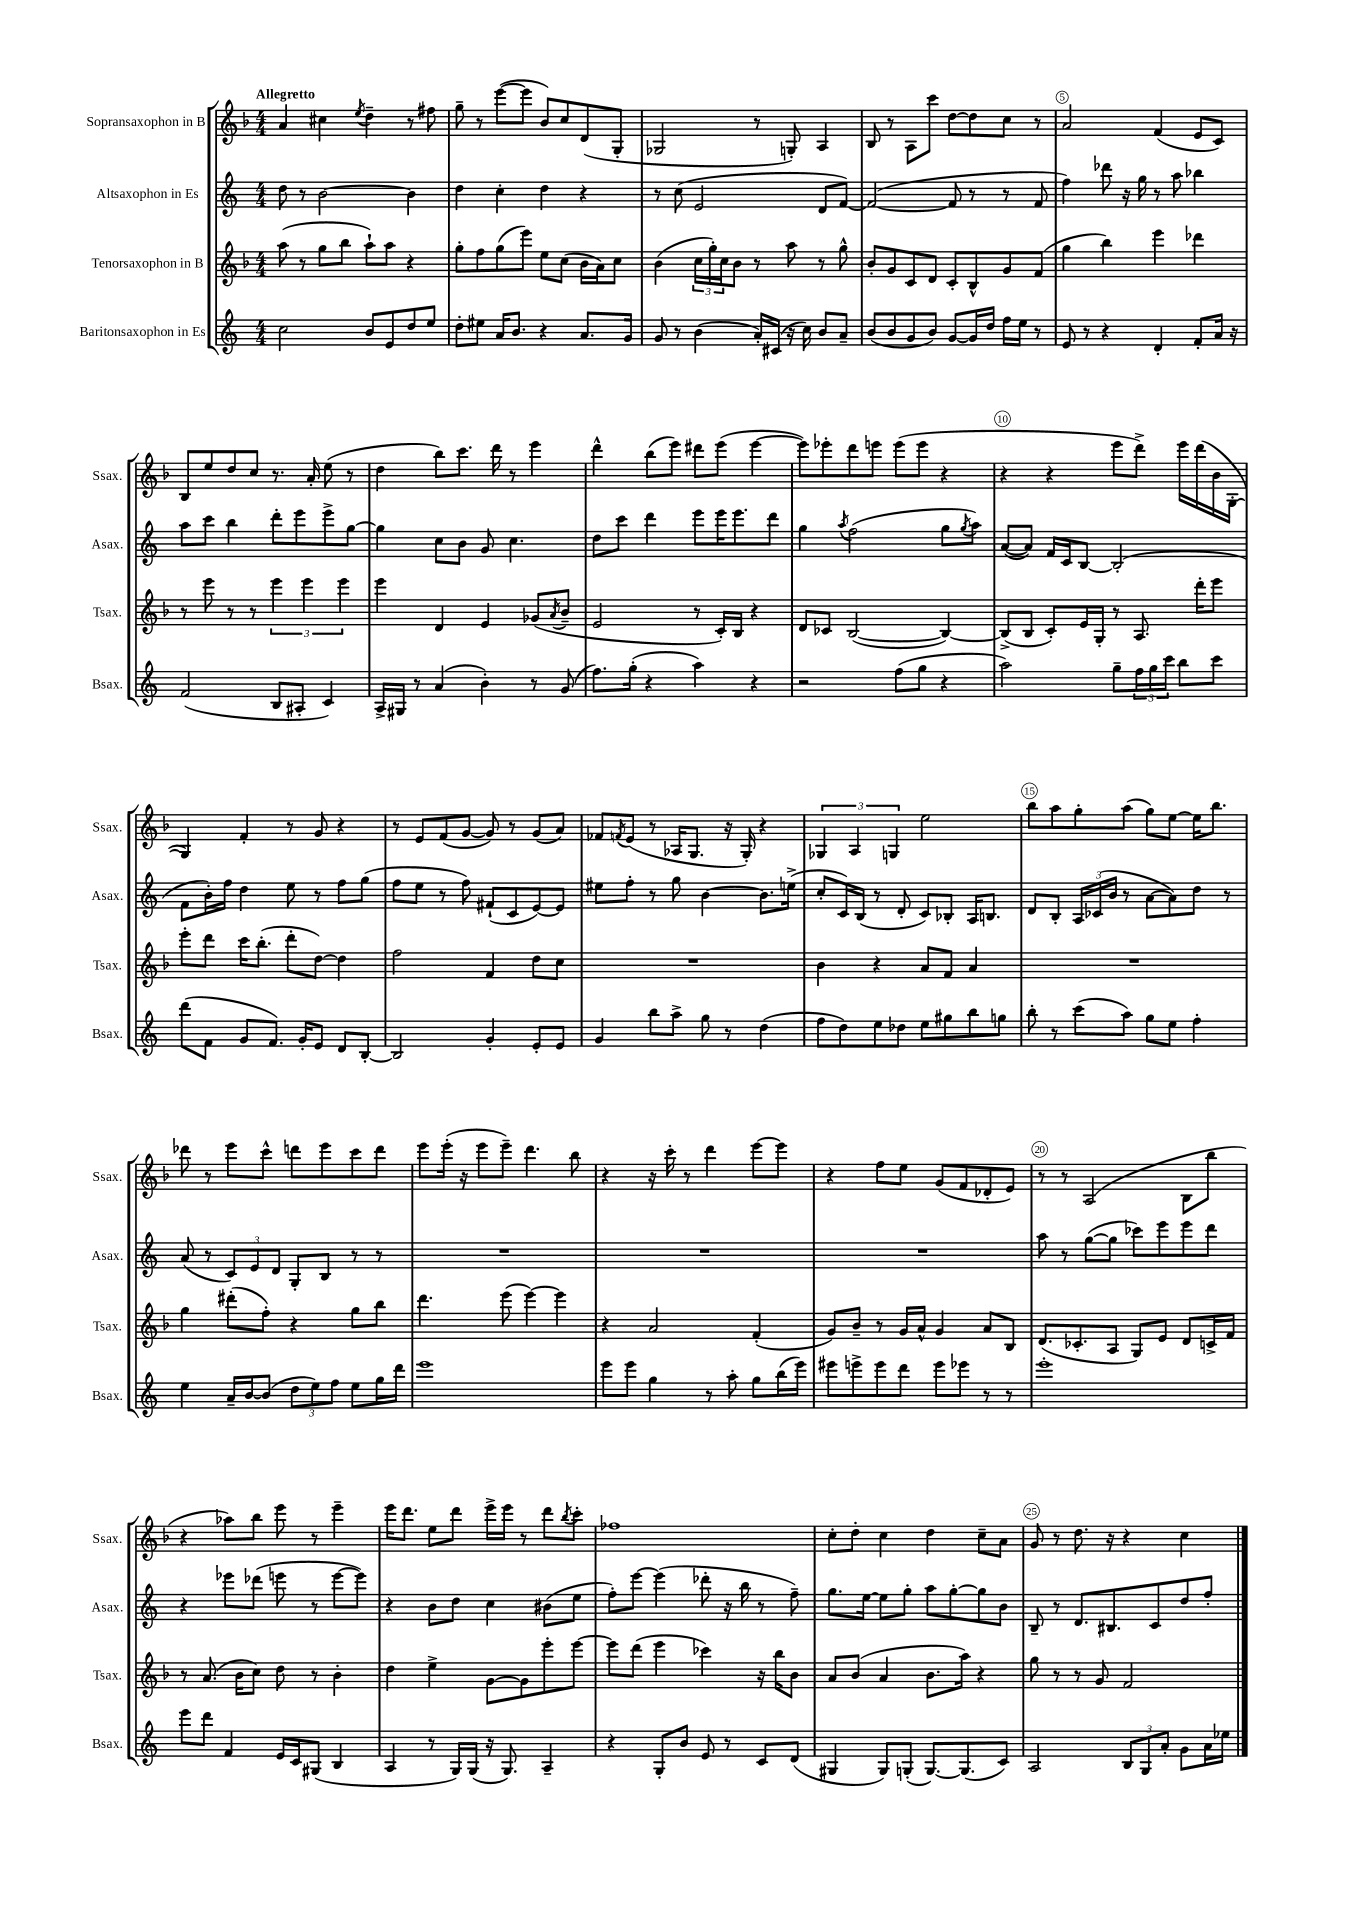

**kern	**kern	**kern	**kern
*staff4	*staff3	*staff2	*staff1
*clefG2	*clefG2	*clefG2	*clefG2
*k[]	*k[b-]	*k[]	*k[b-]
*M4/4	*M4/4	*M4/4	*M4/4
2cc	(8aa	8dd	4a
.	8r	8r	.
.	8gg	[2b	4cc#
.	8bb-	.	.
.	.	.	8qee
8b	8aa`)	.	4dd~
8e	8aa	.	.
8dd	4r	4b]	8r
8ee	.	.	8ff#
=	=	=	=
8dd'	8gg'	4dd	8gg~
8ee#	8ff	.	8r
16a	(8gg	4cc'	([8eee
8.b	.	.	.
.	8eee)	.	8eee]
4r	8ee	4dd	8b-)
.	(8cc	.	8cc
8.a	16b-	4r	(8d
.	16a)	.	.
.	8cc	.	8G'
16g	.	.	.
=	=	=	=
8g	(4b-	8r	2G-
8r	.	(8cc	.
(4b	24cc	2e	.
.	24gg')	.	.
.	24cc	.	.
.	8b-	.	.
16a')	8r	.	8r
(16c#	.	.	.
16r	8aa	.	8G')
16cc)	.	.	.
8b	8r	8d	4A
8a~	8gg^^	[8f)	.
=	=	=	=
(8b	8b-'	(2f_	8B-
8b	8g	.	8r
8g	8c	.	8A
8b)	8d	.	8ccc
[8g	8c'	8f]	[8dd
16g]	8B-^^	8r	8dd]
16dd	.	.	.
16ff	8g	8r	8cc
16ee	.	.	.
8r	(8f	8f	8r
=	=	=	=
8e	4gg	4ff)	2a
8r	.	.	.
4r	4bb-)	8ddd-	.
.	.	16r	.
.	.	16gg	.
4d'	4eee	8r	(4f
.	.	8aa	.
8f'	4ddd-	4bb-	8e
16a	.	.	8c)
16r	.	.	.
=	=	=	=
(2f	8r	8aa	8B-
.	8eee	8ccc	8ee
.	8r	4bb	8dd
.	8r	.	8cc
8B	6eee	8ddd'	8.r
8A#'	.	8eee	.
.	6eee	.	.
.	.	.	16a'
4c)	.	8eee^	(8ee
.	6eee	.	.
.	.	[8gg	8r
=	=	=	=
16A^	4eee	4gg]	4dd
16G#	.	.	.
8r	.	.	.
(4a	4d	8cc	8bb-)
.	.	8b	8.ccc
4b')	4e	8g	.
.	.	.	16ddd
.	.	4.cc	8r
8r	(8g-	.	4eee
.	8qa	.	.
(8g	8b-~	.	.
=	=	=	=
8.ff)	2e	8dd	4ddd^^
.	.	8ccc	.
(16gg'	.	.	.
4r	.	4ddd	(8bb-
.	.	.	8eee)
4aa)	8r	8eee	8ddd#
.	16c')	16eee	(8eee
.	16B-	8.eee	.
4r	4r	.	[4eee
.	.	8ddd	.
=	=	=	=
2r	8d	4gg	8eee])
.	8c-	.	8eee-'
.	.	8qaa	.
.	([2B-	(2ff	8ddd
.	.	.	8eee
(8ff	.	.	(8eee
8gg	.	.	8eee
4r	4B-_)	8gg	4r
.	.	8qgg	.
.	.	8aa)	.
=	=	=	=
2aa)	(8B-^]	([8a	4r
.	8B-	8a])	.
.	8c')	16f	4r
.	.	16c	.
.	16e	[8B	.
.	16G'	.	.
8gg~	8r	(2B']	8eee
24ff	8.A	.	8ddd^)
24gg	.	.	.
24ccc	.	.	.
8bb	.	.	16eee
.	16ddd'	.	(16ddd
8ccc	8eee	.	16b-
.	.	.	[16G'
=	=	=	=
(8ddd	8eee'	8f	4G])
8f	8ddd	16b')	.
.	.	16ff	.
8g	16ccc	4dd	4f'
.	(8.bb-'	.	.
8.f)	.	.	.
.	8ddd'	8ee	8r
16g'	.	.	.
8e	[8dd)	8r	8g
8d	4dd]	8ff	4r
[8B'	.	(8gg	.
=	=	=	=
2B]	2ff	8ff	8r
.	.	8ee	8e
.	.	8r	(8f
.	.	8ff)	[8g
4g'	4f	(8f#`	8g])
.	.	8c	8r
8e'	8dd	[8e)	(8g
8e	8cc	8e]	8a)
=	=	=	=
4g	1r	8ee#	8f-
.	.	.	8qf
.	.	8ff'	(8e
8bb	.	8r	8r
8aa^	.	8gg	16A-
.	.	.	8.G
8gg	.	[4b	.
8r	.	.	16r
.	.	.	16G')
(4dd	.	8.b]	4r
.	.	(16ee^	.
=	=	=	=
8ff	4b-	8cc'	6G-
8dd)	.	16c)	.
.	.	.	6A
.	.	(16B	.
8ee	4r	8r	.
.	.	.	6G
8dd-	.	8d'	.
8ee	8a	8c)	2ee
8gg#	8f	8B-'	.
8bb	4a	16A	.
.	.	8.B	.
8gg	.	.	.
=	=	=	=
8bb'	1r	8d	8bb-
8r	.	8B'	8aa
(8ccc	.	24A	8gg'
.	.	(24c-	.
.	.	24b	.
8aa)	.	8r	(8aa
8gg	.	[8a	8gg)
8ee	.	8a])	[8ee
4ff'	.	8dd	16ee]
.	.	.	8.bb-
.	.	8r	.
=	=	=	=
4ee	4gg	(8a	8ddd-
.	.	8r	8r
16a~	(8ddd#'	12c)	8eee
[16b	.	.	.
.	.	12e	.
(8b]	8ff')	.	8ccc^^
.	.	12d	.
12dd	4r	8G'	8ddd
12ee)	.	.	.
.	.	8B	8eee
12ff	.	.	.
8ee	8gg	8r	8ccc
16gg	8bb-	8r	8ddd
16ddd	.	.	.
=	=	=	=
1eee	4.ddd	1r	8eee
.	.	.	(16eee'
.	.	.	16r
.	.	.	8eee
.	(8eee	.	8eee~)
.	[4eee)	.	4.ddd
.	4eee]	.	.
.	.	.	8bb-
=	=	=	=
8eee	4r	1r	4r
8eee	.	.	.
4gg	2a	.	16r
.	.	.	16ccc'
.	.	.	8r
8r	.	.	4ddd
8aa'	.	.	.
8gg	(4f'	.	[8eee
(16bb	.	.	8eee]
16eee)	.	.	.
=	=	=	=
8eee#	8g)	1r	4r
8eee^	8b-~	.	.
8eee	8r	.	8ff
8ddd	16g	.	8ee
.	16a^^	.	.
8eee	4g	.	(8g
8eee-	.	.	8f
8r	8a	.	8d-'
8r	8B-	.	8e)
=	=	=	=
1eee'	(8.d	8aa	8r
.	.	8r	8r
.	8.c-'	.	.
.	.	([8gg	(2A
.	8A	8gg]	.
.	8G)	8ccc-)	.
.	8e	8eee	.
.	8d	8eee	8B-
.	16c^	8ddd	8bb-
.	16f	.	.
=	=	=	=
8eee	8r	4r	4r
8ddd	(8.a	.	.
4f	.	8eee-	8aa-)
.	16b-	.	.
.	8cc)	(8ddd-	8bb-
16e	8dd	8eee	8eee
16c	.	.	.
(8G#	8r	8r	8r
4B	4b-'	[8eee	4eee~
.	.	8eee])	.
=	=	=	=
4A	4dd	4r	16eee
.	.	.	8.ddd
8r	4ee^	8b	8ee
16G)	.	8dd	8ddd
(16G	.	.	.
16r	[8g	4cc	16eee^
8.G)	.	.	16eee
.	8g]	.	8r
4A~	8eee'	(8b#	8ddd
.	.	.	8qbb-
.	[8eee	8ee	8ccc'
=	=	=	=
4r	8eee]	8ff')	1ff-
.	(8ddd	[8eee	.
8G'	4eee	(4eee]	.
8b	.	.	.
8e	4ccc-)	8ddd-'	.
8r	.	16r	.
.	.	16bb	.
8c	16r	8r	.
.	16bb-	.	.
(8d	8b-	8ff~)	.
=	=	=	=
4G#	8a	8.gg	8cc'
.	(8b-	.	8dd'
.	.	[16ee	.
8G#)	4a	8ee]	4cc
(8G'	.	8gg'	.
[8.G)	8.b-	8aa	4dd
.	.	[8gg'	.
(8.G]	16aa)	.	.
.	4r	8gg]	8cc~
8c)	.	8b	8a
=	=	=	=
2A	8gg	8B~	8g
.	8r	8r	8r
.	8r	8.d	8.dd
.	8g	.	.
.	.	8.B#	16r
12B	2f	.	4r
12G	.	.	.
.	.	8c	.
12a'	.	.	.
8g	.	8dd	4cc
16a	.	8ff'	.
16ee-	.	.	.
==	==	==	==
*-	*-	*-	*-
